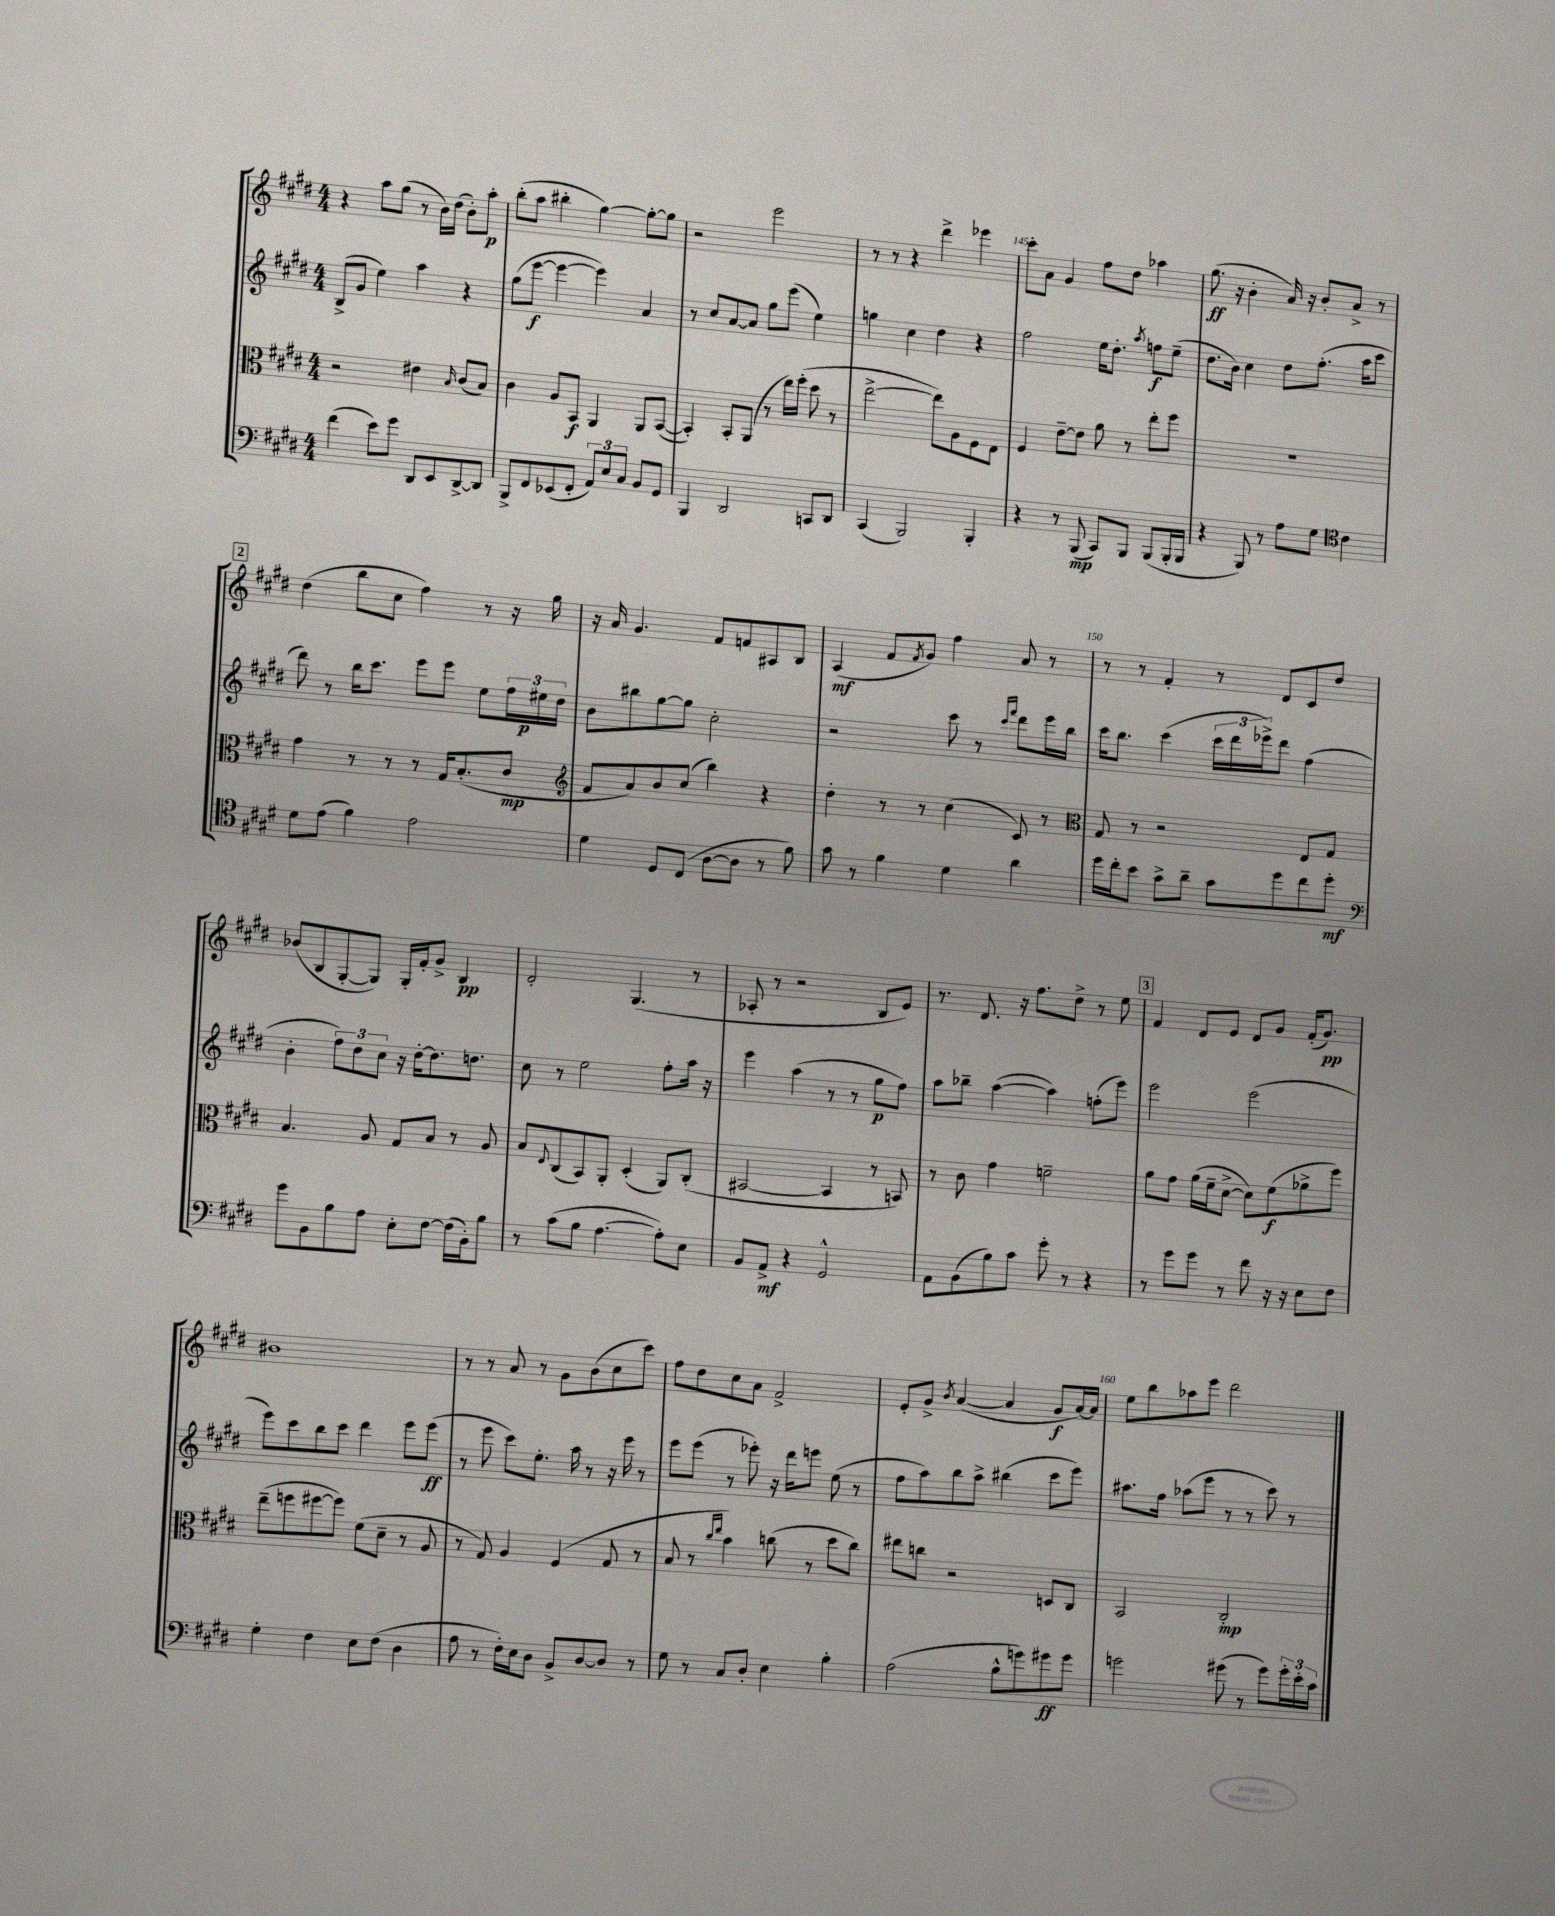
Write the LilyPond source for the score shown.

<<
\new StaffGroup <<
\new Staff = "s0" {
    \clef treble \key e \major \numericTimeSignature \time 4/4
    r4 a''8 gis''8( r8 b'16) dis''16( b'8-.) a''8-.\p |
    b''8-.( a''8 bis''4-. gis''4~) gis''8~-. gis''8 |
    r2 e'''2 |
    r8 r8 r4 dis'''4-> ees'''4 |
    cis'''8-. a'8 gis'4 fis''8 dis''8 aes''4 |
    gis''8.\ff( r16 b'4-. a'16) r16 b'8-. a'8-> r8 |
    \mark \markup { \box "2" } dis''4( b''8 cis''8 fis''4) r8 r16 gis''16 |
    r16 a'16 gis'4. fis'8 f'8 ais8 b8 |
    a4\mf( fis'8 \acciaccatura { fis'8 } gis'8) fis''4 a'8 r8 |
    r8 r8 fis'4-. r8 dis'8 cis'8 dis''8 |
    bes'8( b8 gis8~-. gis8) gis16-. fis'16-. gis'8-> b4\pp |
    dis'2-. gis4.( r8 |
    aes8-. r8 r2 b8 e'8) |
    r8. dis'8. r16 fis''8. dis''8-> r8 e''8 |
    \mark \markup { \box "3" } fis'4 dis'8 e'8 dis'8 gis'8 fis'16-.( gis'8.\pp) |
    bis'1 |
    r8 r8 a'8 r8 gis'8 b'8( cis''8 cis'''8) |
    fis''8 dis''8 cis''8 a'8 fis'2-> |
    e'8-. gis'8-> \acciaccatura { b'8 } a'4~( a'4 gis'8\f a'16~) a'16 |
    e''8 b''8 aes''8 e'''8 dis'''2 \bar "|." |
}
\new Staff = "s1" {
    \clef treble \key e \major \numericTimeSignature \time 4/4
    b8->( gis'8 e''4) a''4 r4 |
    gis''8( e'''8~\f e'''4~ e'''4) a'4 |
    r8 cis''8 a'8~ a'8 gis''8 e'''8( e''4) |
    g''4 cis''4 dis''4 r4 |
    fis''2 e''16 dis''8.-. \acciaccatura { a''8 } f''8\f e''8--( |
    dis''8. b'16) cis''4 dis''8 fis''8.-.( a''16 cis'''8 |
    \mark \markup { \box "2" } dis'''8) r8 b''16 cis'''8. e'''8 e'''8 e''8 \tuplet 3/2 { fis''16 eis''16\p dis''16 } |
    b'8 bis''8 gis''8~ gis''8 cis''2-. |
    r2 cis'''8 r8 \grace { cis'''16 fis'''16 } dis'''8 e'''16 b''16 |
    cis'''16 b''8. cis'''4( \tuplet 3/2 { cis'''16 dis'''16 ees'''16->) } dis'''8 fis''4( |
    b'4-. \tuplet 3/2 { fis''8) dis''8 cis''8 } r16 dis''16~-. dis''8. d''8. |
    cis''8 r8 e''2 fis''8-. a''16 r16 |
    e'''4 a''4( r8 r8 gis''8\p fis''8) |
    a''8 bes''8-- a''4~( a''4) f''8-.( e'''8) |
    \mark \markup { \box "3" } e'''2 e'''2( |
    e'''8) cis'''8 b''8 cis'''8 dis'''4 e'''8 e'''8\ff( |
    r8 e'''8 cis'''8) e''8.-. a''16 r8 r16 e'''16 r8 |
    e'''8 e'''8( r8 ees'''8-.) r16 dis'''16 e'''8 e''8( r8 |
    fis''8 a''8) b''8 a''8-> bis''4( cis'''8 e'''8) |
    ais''8. fis''16 aes''8( e'''8 r8 r8 cis'''8) r8 \bar "|." |
}
\new Staff = "s2" {
    \clef alto \key e \major \numericTimeSignature \time 4/4
    r2 eis'4 \grace { b16 } cis'8( b8) |
    cis'4 a8 b,8\f a,4 a,8 b,8~( |
    b,4-.) b,8-. a,8( r8 e''16) fis''16-.( dis''8 r8 |
    e''2~-> e''8) a8 fis8 e8 |
    fis4 e'8~-- e'8 a'8 r8 e''8-. fis''8 |
    r1 |
    \mark \markup { \box "2" } gis'4 r8 r8 r8 gis16 b8.-.( cis'8\mp |
    \clef treble fis'8 a'8) b'8 cis''8( b''4) r4 |
    dis''4-. r8 r8 cis''4( cis'8) r8 |
    \clef alto gis8 r8 r2 e8 gis8 |
    b4. a8 gis8 b8 r8 a8 |
    b8 \appoggiatura { e8 } cis8( b,8) a,8-. dis4-.( a,8) cis8-.( |
    bis,2~ bis,4 r8 b,8) |
    r8 cis'8 gis'4 f'2-- |
    \mark \markup { \box "3" } a'8 gis'8 a'16( fis'16-- dis'8~-> dis'8) fis'8\f( aes'8-> fis''8) |
    e''8--( f''8 fis''8~ fis''8) fis'8( dis'8-- r8 a8 |
    r8 gis8) a4 fis4( gis8 r8 |
    b8 r8 \grace { cis''16 e''16 } b'4) c''8( r8 dis''8 c''8) |
    eis''8 c''8 r2 d8 cis8 |
    b,2 cis2-.\mp \bar "|." |
}
\new Staff = "s3" {
    \clef bass \key e \major \numericTimeSignature \time 4/4
    fis'4( e'8) gis'8 dis,8 e,8 dis,8~-> dis,8 |
    b,,8-> fis,8 ees,8( fis,8-. \tuplet 3/2 { a,8) e8 cis8 } b,8 gis,8 |
    b,,4 dis,2 c,8 dis,8 |
    cis,4( b,,2) b,,4-. |
    r4 r8 b,,8\mp( cis,8) b,,8 b,,8( b,,16-. b,,16 |
    r4 b,,8) r8 a8 gis8 \clef tenor cis'4 |
    \mark \markup { \box "2" } dis'8 e'8( fis'4) e'2 |
    dis'4 dis8 cis8( a8~ a8 r8 fis'8) |
    gis'8 r8 fis'4 dis'4 a'4 |
    dis''16 cis''16-. b'8 gis'8-> a'8-- gis'8 dis''8 cis''8 dis''8-.\mf |
    \clef bass gis'8 b,8 b8 a8 e8-. fis8~ fis16( b,16-.) b8 |
    r8 cis'8( b8 a4.~ a8-.) e8 |
    b,8 a,8->\mf r4 gis,2-^ |
    a,8 b,8( b8) cis'8 gis'8-. r8 r4 |
    \mark \markup { \box "3" } r8 gis'8 gis'8 r8 fis'8 r16 r16 e8 fis8 |
    gis4-. fis4 e8 fis8( dis4 |
    a8 r8 fis16-.) e16 dis8 b,8-> dis8~ dis8 r8 |
    gis8 r8 cis8 dis8-. e4 b4-. |
    a2( b8-^ g'8) gis'8\ff gis'8 |
    g'2 gis'8( r8 gis'8) \tuplet 3/2 { gis'16-. e'16-. cis'16 } \bar "|." |
}
>>
>>
\layout { \context { \Score currentBarNumber = #141 \override BarNumber.break-visibility = ##(#f #t #t) barNumberVisibility = #(every-nth-bar-number-visible 5) } }
